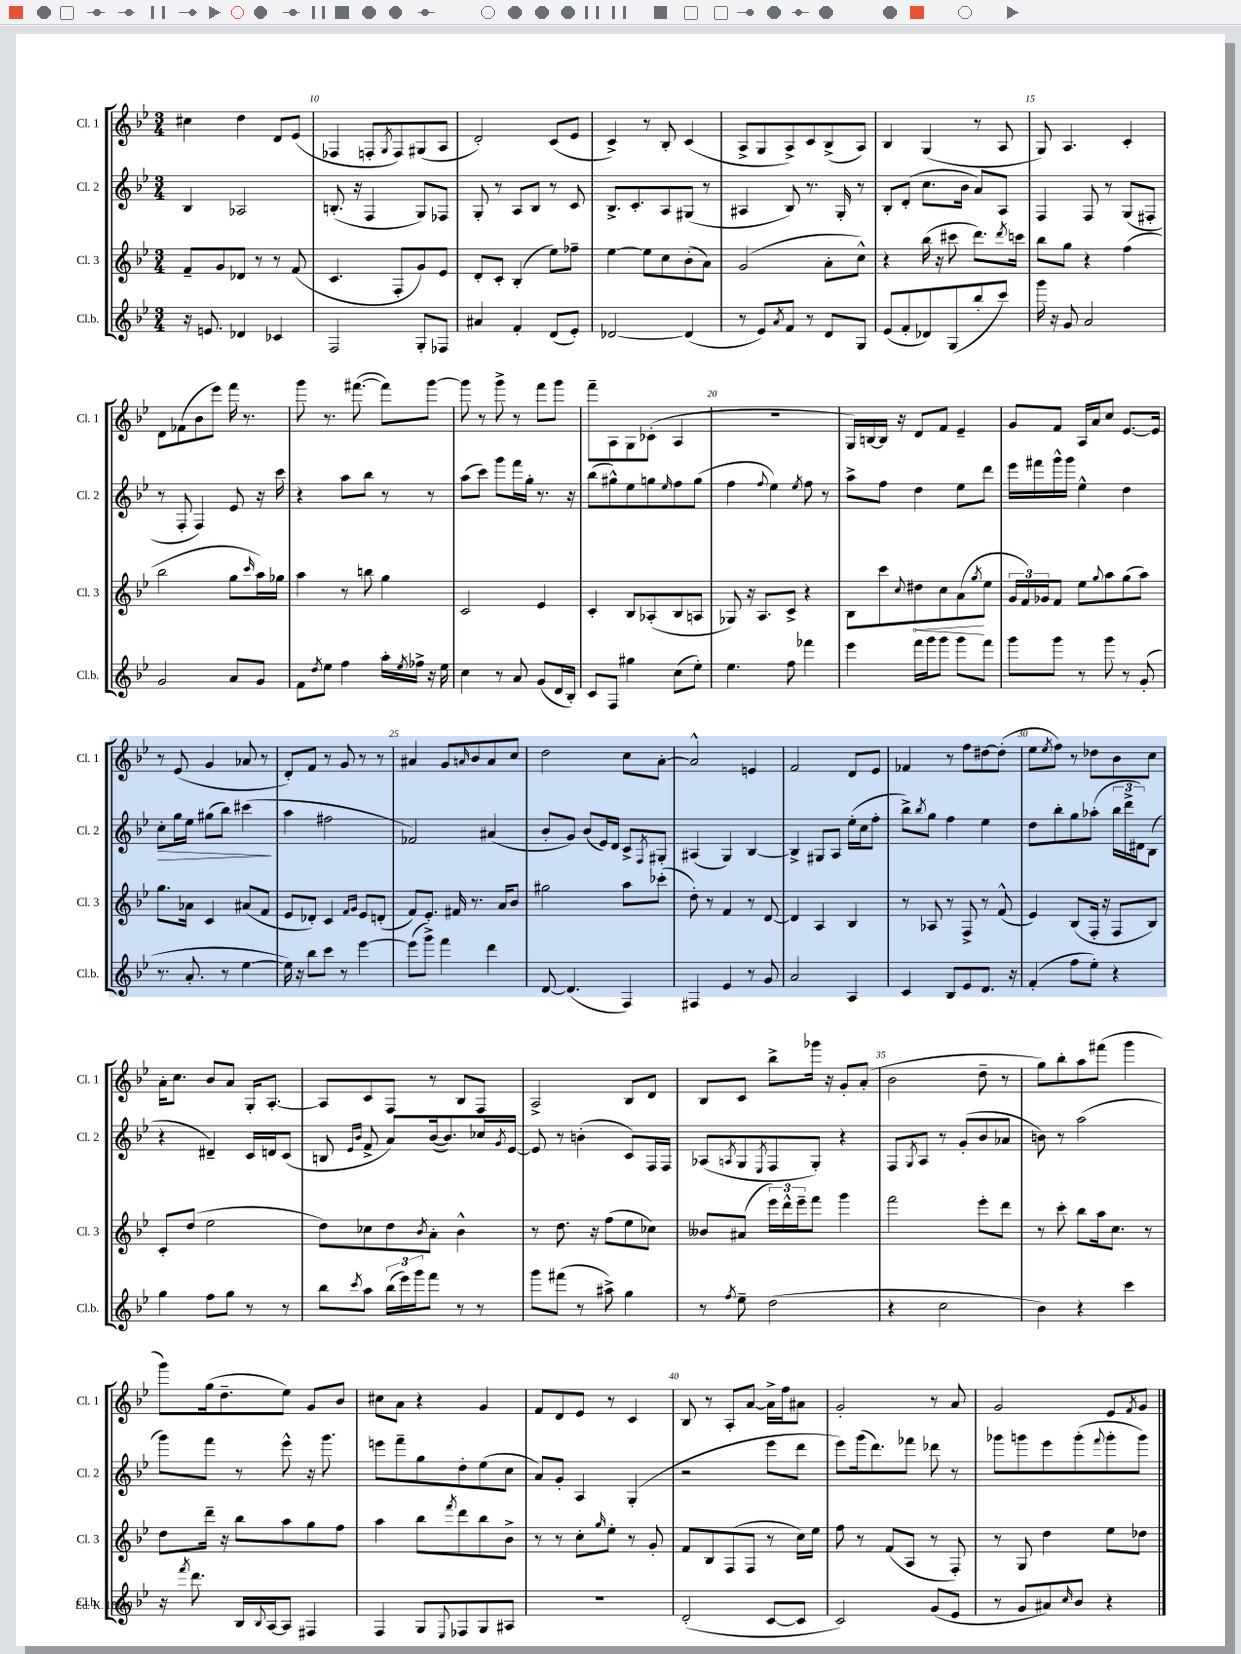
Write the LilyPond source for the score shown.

<<
\new StaffGroup <<
\new Staff = "s0" \with { instrumentName = "Cl. 1" shortInstrumentName = "Cl. 1" } {
    \clef treble \key bes \major \numericTimeSignature \time 3/4
    cis''4 d''4 d'8 ees'8( |
    fes4 f8-. \acciaccatura { g8 } f8) gis8( a8 |
    d'2-.) c'8( ees'8 |
    c'4->) r8 bes8-. c'4( |
    a8-> g8 a8->) c'8 bes8->( a8) |
    bes4 g4( r8 a8 |
    g8) a4. c'4-. |
    d'8 fes'8( bes'8 ees'''8) f'''16 r8. |
    g'''8 r8. fis'''8.~( fis'''8) g'''8~ |
    g'''8 r8 g'''8-> r8 f'''8 g'''8 |
    f'''8-- a8 g8 ces'8-.( a4 |
    R2. |
    g16) b16~ b16 r16 d'8 f'8 ees'4-- |
    g'8 f'8 a16 a'16 c''8 ees'8.~ ees'16 |
    r8 ees'8( g'4 aes'8 r8 |
    d'8-.) f'8 r8 g'8 r8 r8 |
    ais'4 g'8 \grace { a'16 } bes'8 a'8 c''8 |
    d''2 c''8 a'8~-. |
    a'2-^ e'4 |
    f'2 d'8 ees'8 |
    fes'4 r8 f''8 dis''8~ dis''8-.( |
    ees''8 \acciaccatura { ees''8 } f''8) r8 des''8 bes'8 c''8 |
    a'16-. c''8. bes'8 a'8 g16-. a8.~-. |
    a8 c'8 f8 r8 bes8 f8 |
    a2-> bes8 d'8 |
    bes8 c'8 bes''8-> ges'''16 r16 g'8-. a'8-.( |
    bes'2 d''8-- r8 |
    g''8) bes''8-. a''8 fis'''8( g'''4 |
    g'''8) g''16( d''8.-- ees''8) g'8 bes'8 |
    cis''8 a'8 r4 g'4 |
    f'8 d'8 ees'8 r8 c'4 |
    bes8 r8 a8-. a'8~ a'16-> f''16 ais'8 |
    g'2-. r8 a'8 |
    g'2 ees'8 \acciaccatura { f'8 } g'8 \bar "|." |
}
\new Staff = "s1" \with { instrumentName = "Cl. 2" shortInstrumentName = "Cl. 2" } {
    \clef treble \key bes \major \numericTimeSignature \time 3/4
    bes4 aes2 |
    b8.-.( r16 f4 g8) fes8 |
    g8-. r8 a8 bes8 r8 c'8 |
    bes8.-> c'8.-. a8 gis8( r8 |
    ais4 bes8) r8. g16-. r8 |
    bes8-. d'8-.( c''8. bes'16 a'8) a8 |
    f4 f8 r8 g8( fis8-. |
    r8 f8-. f4) ees'8 r16 c'''16 |
    r4 a''8 bes''8 r8 r8 |
    a''8( c'''8) g'''8 f'''16 g''16-. r8. r16 |
    bes''8( gis''8-^) ees''8 g''8 \grace { ees''16 } f''8 g''8( |
    f''4 \appoggiatura { f''8 } ees''4) \acciaccatura { ees''8 } f''8 r8 |
    a''8-> f''8 d''4 ees''8 d'''8 |
    ees'''16 fis'''16 g'''16-^ g'''16 ees''4-^ d''4 |
    c''8-.\> g''16 ees''16 gis''8( bes''8) cis'''4\!( |
    a''4 fis''2 |
    fes'2) ais'4( |
    bes'8-. g'8) bes'8( ees'16) d'16 c'8-> \acciaccatura { f8 } gis8-. |
    ais4( g4) bes4~ |
    bes4-> gis8 a8 ees''16-.( c''16 f''8-. |
    bes''8->) \acciaccatura { bes''8 } g''8 f''4 ees''4 |
    d''8 bes''8-. g''8 aes''8-.( \tuplet 3/2 { bes''16 d'''16-> dis'16) } bes8( |
    r4 dis'4--) c'16 d'16 c'8( |
    b8 \grace { ees'16 bes'16 } f'8-> a'8) bes'16~( bes'8.) ces''16 \acciaccatura { g'8 } ees'16~ |
    ees'8 r8 b'4-.( c'8) f16 f16 |
    aes8( \acciaccatura { a8 } g8 \acciaccatura { ees8 } f8 g8-.) r4 |
    f8 \acciaccatura { g8 } a8 r8 g'8-.( bes'8 aes'8 |
    b'8) r8 a''2( |
    g'''8) f'''8 r8 ees'''8-^ r16 g'''8. |
    e'''8 f'''8-- g''8 d''8-. ees''8( c''8 |
    a'8) g'8-. a4 g4-.( |
    r2 ees'''8 d'''8 |
    ees'''8) g'''16( d'''8.) fes'''8 des'''8 r8 |
    ges'''8 g'''8 ees'''8 g'''8-.( \appoggiatura { f'''8 } g'''8-. g'''8) \bar "|." |
}
\new Staff = "s2" \with { instrumentName = "Cl. 3" shortInstrumentName = "Cl. 3" } {
    \clef treble \key bes \major \numericTimeSignature \time 3/4
    f'8-- g'8 des'8 r8 r8 f'8( |
    c'4. f8-. g'8) ees'8 |
    d'8-. c'8-. bes4-.( ees''8) fes''8-- |
    ees''4~ ees''8 c''8 bes'8-.( a'8) |
    g'2( a'8-. c''8-^) |
    r4 bes''16( r16 cis'''8 d'''8.) \acciaccatura { d'''8 } c'''16 |
    bes''8 g''8 r4 f''4( |
    bes''2 g''8 \grace { c'''16 } a''16) ges''16 |
    a''4 r8 b''8 g''4 |
    c'2 ees'4 |
    c'4-. bes8 aes8-.( bes8 a8 |
    ges8) r16 a8. c'8-> r4 |
    bes8 c'''8 \appoggiatura { c''8 } \once \override Hairpin.circled-tip = ##t dis''8\< c''8 a'8\!( \acciaccatura { g''8 } ees''8 |
    \tuplet 3/2 { g'16 f'16) ges'16 } f'8 ees''8 \appoggiatura { g''8 } a''8 g''8( a''8) |
    g''8. aes'16 c'4 ais'8( f'8 |
    ees'8 des'8-.) c'4 \grace { f'16 g'16 } ees'8 d'8-.( |
    f'8) ees'8.-. fis'16 r8. a'16 bes'8 |
    gis''2 a''8 ces'''8-.( |
    d''8-.) r8 f'4 r8 d'8~ |
    d'4 a4 bes4 |
    r8 aes8 r8 f8-> r8 f'8-^( |
    ees'4) bes8( f16-. r16 f8 bes8) |
    c'8-. d''8( ees''2 |
    d''8) ces''8 d''8 \acciaccatura { bes'8 } a'8-. bes'4-^ |
    r8 d''8. r16 f''8( ees''8 ces''8) |
    beses'8 ais'8( \tuplet 3/2 { ees'''16) d'''16-^ ees'''16-- } f'''8 g'''4 |
    f'''2 ees'''8-. d'''8 |
    r8 c'''8-. bes''8 a''16 c''8. r8 |
    d''8 d'''16-- r16 bes''8 a''8 g''8 f''8 |
    a''4 bes''8 \acciaccatura { f'''8 } d'''8 bes''8 bes'8-> |
    r8 r8 c''8-. \grace { g''16 } ees''8-. r8 g'8-. |
    f'8 bes8 f8( f8 r8 c''16) ees''16 |
    f''8 r8 f'8( a8 r8 f8-.) |
    r8 g8 d''4 ees''8 des''8 \bar "|." |
}
\new Staff = "s3" \with { instrumentName = "Cl.b." shortInstrumentName = "Cl.b." } {
    \clef treble \key bes \major \numericTimeSignature \time 3/4
    r16 e'8. des'4 ces'4 |
    f2 g8-. fes8 |
    ais'4 f'4-. d'8( ees'8-.) |
    des'2~ des'4( |
    r8 ees'8) \acciaccatura { a'8 } f'8 r8 d'8 g8 |
    ees'8( f'8-. des'8) g8( bes''8-. c'''8) |
    g'''16 r16 g'8 a'2 |
    g'2 a'8 g'8 |
    f'8 \acciaccatura { d''8 } ees''8 f''4 a''16-. \acciaccatura { ees''8 } fes''16-> r16 ees''16 |
    c''4 r8 a'8 g'8( d'16 bes16-.) |
    c'8 f8 gis''4 c''8( ees''8-.) |
    ees''4. f''8 fes'''4 |
    ees'''4 f'''16 g'''16 g'''8 g'''8 f'''8 |
    g'''8 g'''8 r8 g'''8 r8 g'8-.( |
    r8. a'8.-. r8 ees''4~ |
    ees''16) r16 bes''8 c'''8 r8 ees'''4~ |
    ees'''8( g'''8->) f'''4 d'''4 |
    d'8~ d'4.( f4) |
    fis4 ees'4 r8 g'8 |
    a'2 a4 |
    c'4 bes8 ees'8 d'8. r16 |
    f'4-.( f''8 ees''8-.) r4 |
    g''4 f''8 g''8 r8 r8 |
    bes''8 \acciaccatura { c'''8 } a''8 \tuplet 3/2 { bes''16( ees'''16) g'''16 } f'''8 r8 r8 |
    g'''8 fis'''8( r8 ais''8->) g''4 |
    r8 \acciaccatura { f''8 } ees''8-- d''2( |
    r4 c''2 |
    bes'4) r4 c'''4 |
    r16 \acciaccatura { f'''8 } d'''8. bes16 \appoggiatura { bes8 } a16~ a8 fis4 |
    f4 g8 \appoggiatura { ees8 } fes8 g8 ais8 |
    R2. |
    d'2-.( c'8~ c'8 |
    c'2) g'8( ees'8 |
    r8 g'8 ais'8) \grace { c''16 } bes'8 r4 \bar "|." |
}
>>
>>
\layout { \context { \Score currentBarNumber = #9 \override BarNumber.break-visibility = ##(#f #t #t) barNumberVisibility = #(every-nth-bar-number-visible 5) } }
